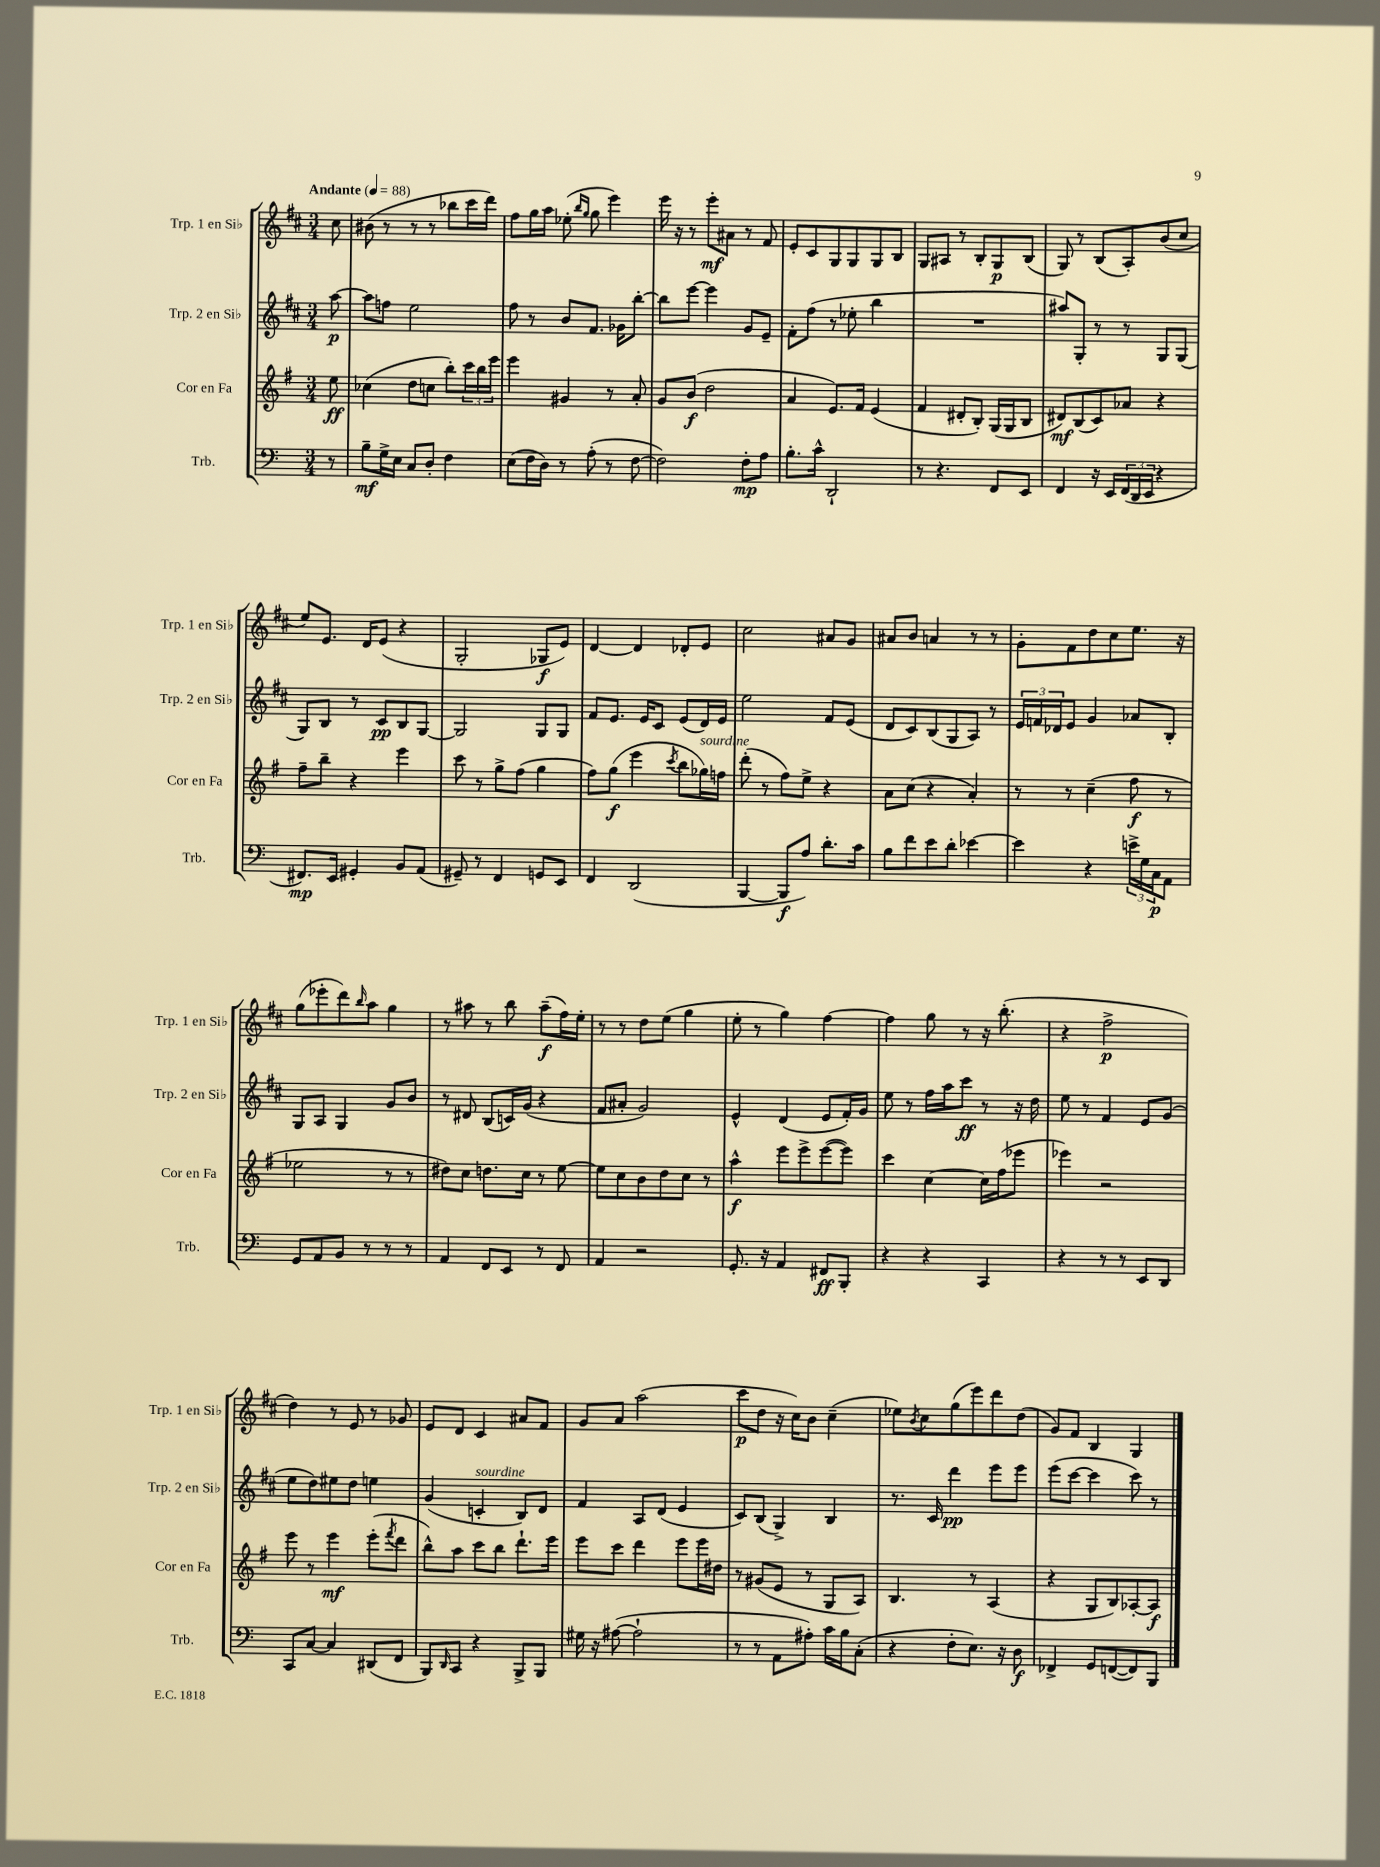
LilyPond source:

<<
\new StaffGroup <<
\new Staff = "s0" \with { instrumentName = "Trp. 1 en Sib" shortInstrumentName = "Trp. 1 en Sib" } {
    \clef treble \key d \major \numericTimeSignature \time 3/4 \partial 8 \tempo "Andante" 4 = 88
    cis''8 |
    bis'8( r8 r8 r8 bes''8 cis'''16 d'''16) |
    fis''8 g''16 a''16 ees''8-.( \grace { b''16 g''16 } g''8 e'''4) |
    e'''16 r16 r8 e'''8-.\mf ais'8 r8 fis'8 |
    e'8-. cis'8 g8 g8 g8 b8 |
    g8 ais8 r8 b8-. g8\p b8( |
    g8) r8 b8( a8-.) b'8( cis''8 |
    e''8) e'8. d'16 e'8( r4 |
    g2-. ges8\f e'8) |
    d'4~ d'4 des'8-. e'8 |
    cis''2 ais'8 g'8 |
    ais'8 b'8 a'4 r8 r8 |
    g'8-. fis'8 d''8 cis''8 e''8. r16 |
    g''8( ees'''8-. d'''8) \grace { b''16 } a''8 g''4 |
    r8 ais''8 r8 b''8 ais''8--\f( fis''16) e''16-. |
    r8 r8 d''8 e''8( g''4 |
    e''8-. r8 g''4) fis''4~ |
    fis''4 g''8 r8 r16 b''8.-.( |
    r4 fis''2->\p |
    d''4) r8 e'8 r8 ges'8 |
    e'8 d'8 cis'4 ais'8 fis'8 |
    g'8 a'8 a''2( |
    cis'''8\p d''8 r16 cis''16) b'8 cis''4--( |
    ees''8) \acciaccatura { b'8 } cis''8 g''8( e'''8) d'''8 d''8( |
    g'8) fis'8 b4 g4 \bar "|." |
}
\new Staff = "s1" \with { instrumentName = "Trp. 2 en Sib" shortInstrumentName = "Trp. 2 en Sib" } {
    \clef treble \key d \major \numericTimeSignature \time 3/4 \partial 8
    a''8~\p |
    a''8 f''8 e''2 |
    fis''8 r8 b'8 fis'8. ges'16 b''8~-. |
    b''8 e'''8~ e'''4 g'8 e'8-- |
    fis'8-. fis''8( r8 ees''8-. b''4 |
    R2. |
    ais''8) g8-. r8 r8 g8 g8( |
    g8) b8 r8 cis'8\pp b8 g8~ |
    g2 g8 g8 |
    fis'8 e'8. e'16 cis'8 e'8( d'16) e'16 |
    e''2 fis'8 e'8( |
    d'8 cis'8) b8( g8 a8) r8 |
    \tuplet 3/2 { e'16 f'16 des'16 } e'8 g'4 aes'8 b8-. |
    g8 a8 g4 g'8 b'8 |
    r8 dis'8 b8( c'16) g'16( r4 |
    fis'8 ais'8-. g'2) |
    e'4-^ d'4( e'8 fis'16-.) g'16 |
    e''8 r8 fis''16 a''16 cis'''8\ff r8 r16 d''16 |
    e''8 r8 fis'4 e'8 g'8( |
    e''8 d''8) eis''8 d''8 e''4 |
    g'4( c'4-.^\markup { \italic "sourdine" } b8) d'8 |
    fis'4 a8 d'8( e'4 |
    cis'8) b8( g4->) b4 |
    r8. cis'16 d'''4\pp e'''8 e'''8 |
    e'''8( cis'''8~ cis'''4 cis'''8) r8 \bar "|." |
}
\new Staff = "s2" \with { instrumentName = "Cor en Fa" shortInstrumentName = "Cor en Fa" } {
    \clef treble \key g \major \numericTimeSignature \time 3/4 \partial 8
    e''8\ff |
    ces''4( d''8 c''8 b''8-.) \tuplet 3/2 { c'''16 b''16 e'''16 } |
    e'''4 gis'4 r8 a'8-. |
    g'8 b'8\f( d''2 |
    a'4 e'8.) fis'16 e'4( |
    fis'4 dis'8-. b8-.) g16( g16 b8 |
    dis'8\mf) b8( c'8) aes'8 r4 |
    fis''8-- b''8-- r4 e'''4 |
    c'''8 r8 g''8-> fis''8( g''4 |
    fis''8) g''8\f( e'''4 \acciaccatura { c'''8 } b''8 ges''16^\markup { \italic "sourdine" }) f''16 |
    d'''8-.( r8 fis''8) e''8-> r4 |
    a'8 c''8( r4 a'4-.) |
    r8 r8 c''4--( fis''8\f r8 |
    ees''2 r8 r8 |
    dis''8) c''8 d''8. c''16 r8 e''8~ |
    e''8 c''8 b'8 d''8 c''8 r8 |
    a''4-^\f e'''8 e'''8-> e'''8~( e'''8) |
    c'''4 c''4~ c''16 fis''16( ees'''8 |
    ees'''4) r2 |
    e'''8 r8 e'''4\mf e'''8-.( \acciaccatura { fis'''8 } d'''8 |
    b''8-^) a''8 c'''8 b''8 d'''8.-! e'''16 |
    e'''8 c'''8 d'''4 e'''8 e'''16 dis''16 |
    r8 gis'8( e'8 r8 g8 a8) |
    b4. r8 a4( |
    r4 g8 b8) aes8~-. aes8\f \bar "|." |
}
\new Staff = "s3" \with { instrumentName = "Trb." shortInstrumentName = "Trb." } {
    \clef bass \key c \major \numericTimeSignature \time 3/4 \partial 8
    r8 |
    b8--\mf g16-> e16 c8 d8-. f4 |
    e8( f16 d16) r8 a8-.( r8 f8~ |
    f2) f8-.\mp a8 |
    b8.-. c'16-^ d,2-! |
    r8 r4. f,8 e,8 |
    f,4 r16 e,16 \tuplet 3/2 { f,16( d,16 e,16 } r4 |
    fis,8.\mp) e,16 gis,4-. b,8 a,8( |
    gis,8--) r8 f,4 g,8 e,8 |
    f,4 d,2( |
    b,,4~ b,,8\f a8) d'8.-. c'16 |
    b8 f'8 e'8 d'8-. ees'4~ |
    ees'4 r4 \tuplet 3/2 { e'16-> g16 c16\p } a,8 |
    g,8 a,8 b,8 r8 r8 r8 |
    a,4 f,8 e,8 r8 f,8 |
    a,4 r2 |
    g,8.-. r16 a,4 fis,8\ff b,,8-. |
    r4 r4 c,4 |
    r4 r8 r8 e,8 d,8 |
    c,8 c8~ c4 dis,8( f,8 |
    b,,8) \grace { d,16 } c,8 r4 b,,8-> b,,8 |
    gis16 r16 ais8~( ais2-! |
    r8 r8 a,8 ais8-.) c'16 b16 c8-.( |
    r4 f8-. e8.) r16 d8\f |
    fes,4-> g,8 f,8~( f,8) b,,8 \bar "|." |
}
>>
>>
\layout { \context { \Score \remove "Bar_number_engraver" } }
